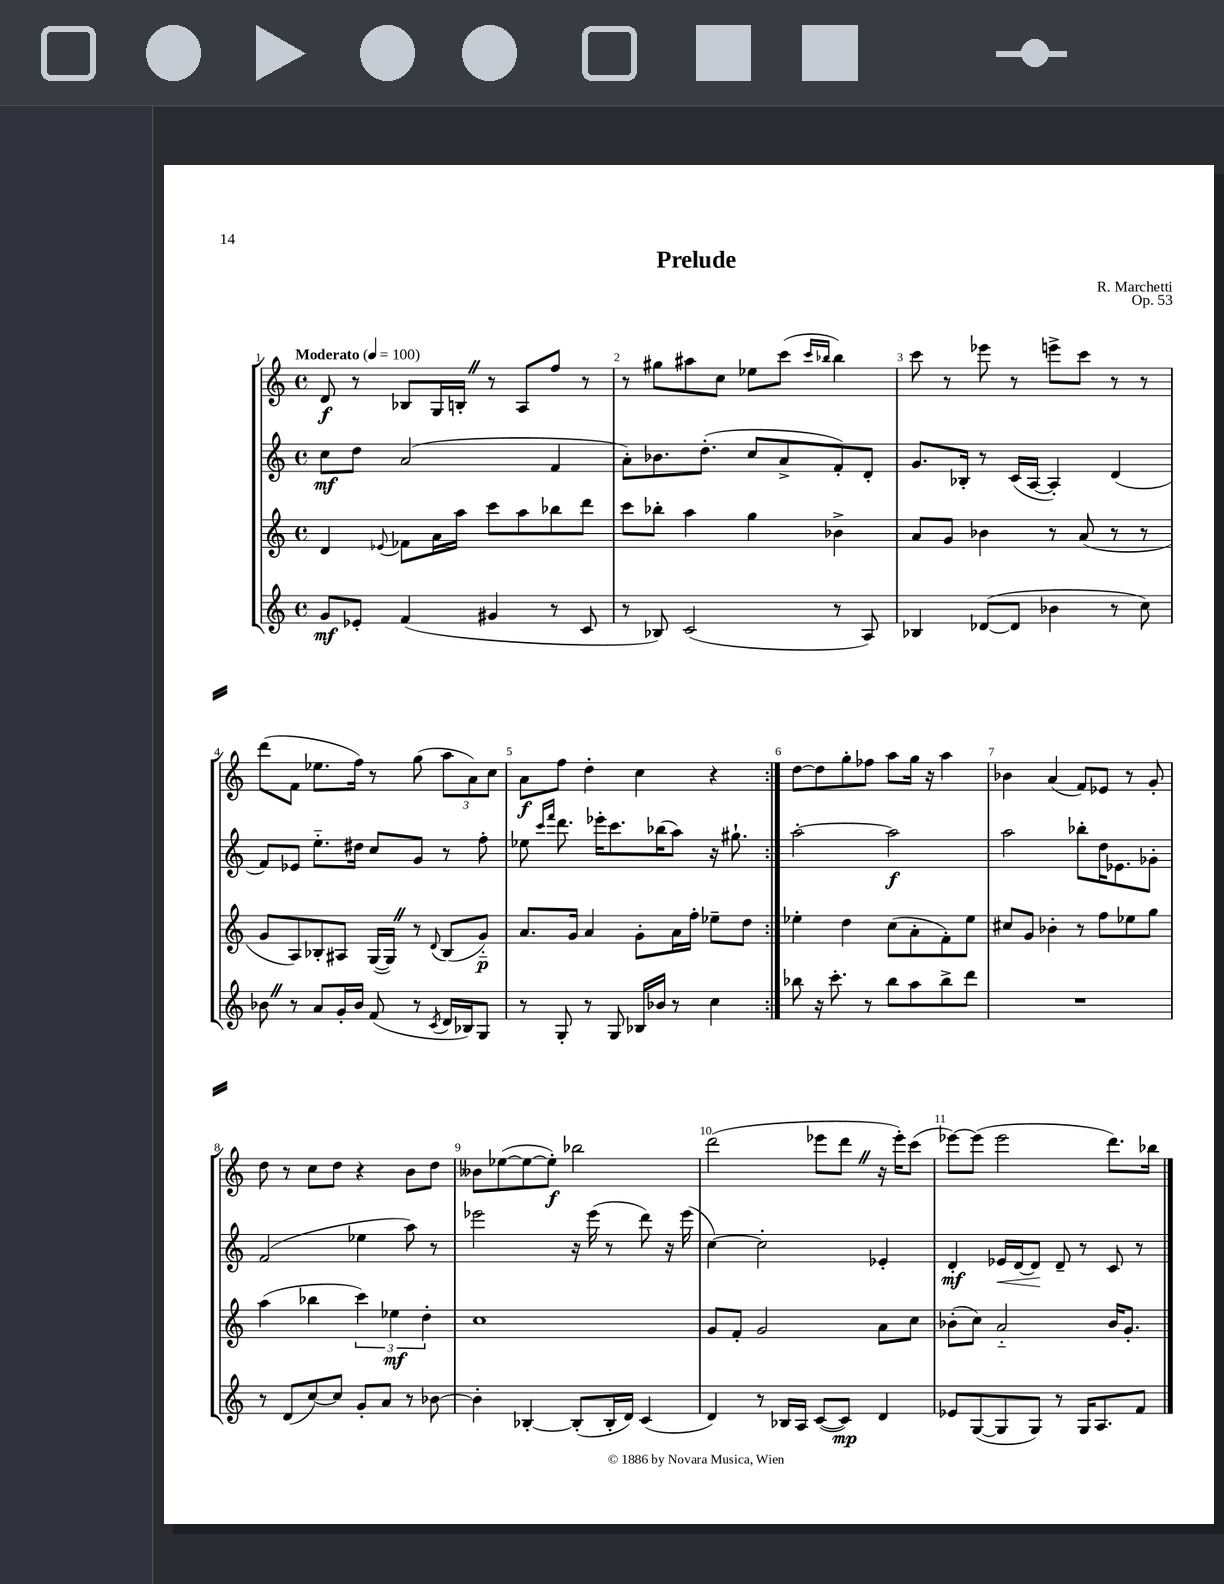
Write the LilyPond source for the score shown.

\header { title = "Prelude" composer = "R. Marchetti" opus = "Op. 53" }
<<
\new StaffGroup <<
\new Staff = "s0" {
    \clef treble \key c \major \defaultTimeSignature \time 4/4 \tempo "Moderato" 4 = 100
    \repeat volta 2 { d'8\f r8 bes8 g16 b16-. \once \override BreathingSign.text = \markup { \musicglyph "scripts.caesura.straight" } \breathe r8 a8 f''8 r8 |
    r8 gis''8 ais''8 c''8 ees''8 c'''8( \grace { c'''16 bes''16 } bes''4) |
    c'''8 r8 ees'''8 r8 e'''8-> c'''8 r8 r8 |
    d'''8( f'8 ees''8. f''16) r8 g''8( \tuplet 3/2 { a''8 a'8) c''8 } |
    a'8\f f''8 d''4-. c''4 r4 | }
    d''8~ d''8 g''8-. fes''8 a''8 g''16 r16 a''4 |
    bes'4 a'4( f'8) ees'8 r8 g'8-. |
    d''8 r8 c''8 d''8 r4 b'8 d''8 |
    beses'8 ees''8~( ees''8~ ees''8-.\f) bes''2 |
    d'''2( ees'''8 d'''8 \once \override BreathingSign.text = \markup { \musicglyph "scripts.caesura.straight" } \breathe r16 ees'''16-.) c'''8( |
    ees'''8~) ees'''8( ees'''2 d'''8.) bes''16 \bar "|." |
}
\new Staff = "s1" {
    \clef treble \key c \major \defaultTimeSignature \time 4/4
    \repeat volta 2 { c''8\mf d''8 a'2( f'4 |
    a'8-.) bes'8. d''8.-.( c''8 a'8-> f'8-.) d'8-. |
    g'8. bes16-. r8 c'16( a16~ a4-.) d'4( |
    f'8) ees'8 e''8.-_ dis''16 c''8 g'8 r8 f''8-. |
    ees''8 \grace { c'''16 f'''16 } d'''8. ees'''16-. c'''8. bes''16( a''8) r16 gis''8.-! | }
    a''2~-. a''2\f |
    a''2 bes''8-. d''16 ees'8. ges'8-. |
    f'2( ees''4 a''8) r8 |
    ees'''2 r16 ees'''16( r8 d'''8) r16 ees'''16( |
    c''4~) c''2-. ees'4-. |
    d'4-.\mf ees'16\< d'16~ d'8\! d'8-- r8 c'8 r8 \bar "|." |
}
\new Staff = "s2" {
    \clef treble \key c \major \defaultTimeSignature \time 4/4
    \repeat volta 2 { d'4 \appoggiatura { ees'8 } fes'8 a'16 a''16 c'''8 a''8 bes''8 d'''8 |
    c'''8 bes''8-. a''4 g''4 bes'4-> |
    a'8 g'8 bes'4 r8 a'8( r8 r8 |
    g'8 a8) bes8-. ais8 g16~( g16) \once \override BreathingSign.text = \markup { \musicglyph "scripts.caesura.straight" } \breathe r8 \appoggiatura { d'8 } bes8( g'8-_\p) |
    a'8. g'16 a'4 g'8-. a'16 f''16-. ees''8-- d''8 | }
    ees''4-. d''4 c''8( a'8-. f'8-.) ees''8 |
    cis''8 g'8 bes'4-. r8 f''8 ees''8 g''8 |
    a''4( bes''4 \tuplet 3/2 { c'''4) ees''4\mf d''4-. } |
    c''1 |
    g'8 f'8-. g'2 a'8 c''8 |
    bes'8-.( c''8) a'2-_ bes'16 g'8.-. \bar "|." |
}
\new Staff = "s3" {
    \clef treble \key c \major \defaultTimeSignature \time 4/4
    \repeat volta 2 { g'8\mf ees'8-. f'4( gis'4 r8 c'8 |
    r8 bes8) c'2( r8 a8) |
    bes4 des'8~( des'8 bes'4 r8 c''8) |
    bes'8 \once \override BreathingSign.text = \markup { \musicglyph "scripts.caesura.straight" } \breathe r8 a'8 g'16-. bes'16 f'8( r8 \acciaccatura { c'8 } d'16 bes16) g8 |
    r8 g8-. r8 g8 bes16 bes'16 r8 c''4 | }
    bes''8 r16 c'''8.-. r8 bes''8 a''8 bes''8-> d'''8 |
    R1 |
    r8 d'8( c''8~) c''8 g'8-. a'8 r8 bes'8~ |
    bes'4-. bes4~-. bes8-.( bes16-. d'16) c'4( |
    d'4) r8 bes16 a16 c'8~( c'8\mp) d'4 |
    ees'8 g8~( g8 g8) r8 g16 a8. f'8 \bar "|." |
}
>>
>>
\layout { \context { \Score \override BarNumber.break-visibility = ##(#f #t #t) barNumberVisibility = #all-bar-numbers-visible } }
